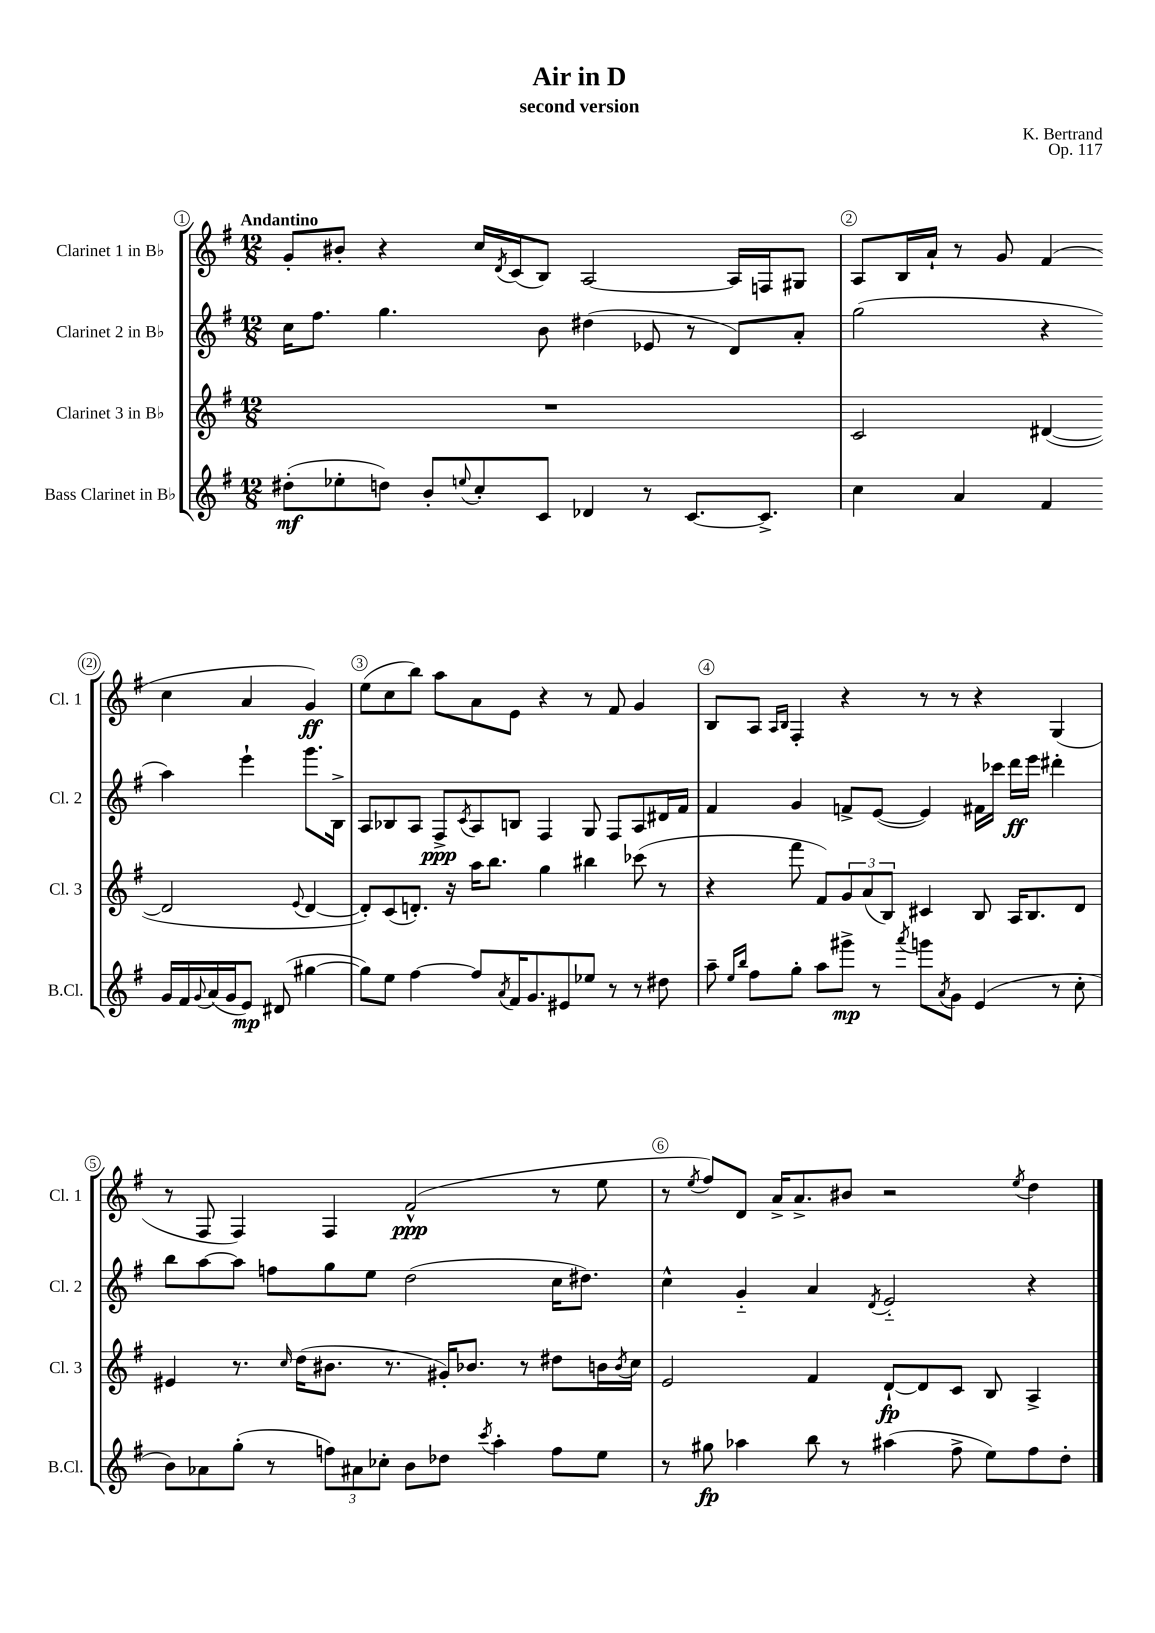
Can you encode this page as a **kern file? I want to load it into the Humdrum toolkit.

**kern	**kern	**kern	**kern
*staff4	*staff3	*staff2	*staff1
*clefG2	*clefG2	*clefG2	*clefG2
*k[f#]	*k[f#]	*k[f#]	*k[f#]
*M12/8	*M12/8	*M12/8	*M12/8
(8dd#'	1.r	16cc	8g'
.	.	8.ff#	.
8ee-'	.	.	8b#'
8dd)	.	4.gg	4r
8b'	.	.	.
8qqee	.	.	.
8cc'	.	.	16cc
.	.	.	8qd
.	.	.	(16c
8c	.	8b	8B)
4d-	.	(4dd#	[2A
8r	.	8e-	.
[8.c	.	8r	.
.	.	8d)	16A]
8.c^]	.	.	16F
.	.	8a'	8G#
=	=	=	=
4cc	2c	(2gg	8A
.	.	.	16B
.	.	.	16a`
4a	.	.	8r
.	.	.	8g
4f#	([4d#	4r	(4f#
16g	2d#]	4aa)	4cc
16f#	.	.	.
8qqg	.	.	.
(16a	.	.	.
16g	.	.	.
8e)	.	4eee`	4a
(8d#	.	.	.
.	8qqe	.	.
[4gg#	[4d#	8.ggg	4g)
.	.	16B^	.
=	=	=	=
8gg#])	8d#'])	8A	(8ee
8ee	(8c	8B-	8cc
[4ff#	8.d')	8A	8bb)
.	.	8F#^	8aa
.	16r	.	.
.	.	8qc	.
8ff#]	16aa	8A	8a
.	8.bb	.	.
8qa	.	.	.
16f#	.	8B	8e
8.g	.	.	.
.	4gg	4F#	4r
8e#	.	.	.
8ee-	4bb#	8G	8r
8r	.	8F#	8f#
8r	(8ccc-	8A	4g
8dd#	8r	16d#	.
.	.	16f#	.
=	=	=	=
8aa~	4r	4f#	8B
16qqee	.	.	.
16qqbb	.	.	.
8ff#	.	.	8A
.	.	.	16qqA
.	.	.	16qqB
8gg'	8fff#	4g	4F#'
8aa	8f#)	.	.
8ggg#^	12g	8f^	4r
.	(12a	.	.
8r	.	([8e	.
.	12B)	.	.
8qaaa	.	.	.
8ggg	4c#	4e])	8r
8qa	.	.	.
8g	.	.	8r
(4e	8B	16f#	4r
.	.	16ccc-	.
.	16A	16ddd	.
.	8.B	16eee	.
8r	.	4ddd#'	(4G
8cc'	8d	.	.
=	=	=	=
8b)	4e#	8bb	8r
8a-	.	[8aa	8F#
(8gg'	8.r	8aa]	4F#)
8r	.	8ff	.
.	16qqcc	.	.
.	(16dd	.	.
12ff)	8.b#	8gg	4F#
12a#	.	.	.
.	.	8ee	.
12cc-'	.	.	.
.	8.r	.	.
8b	.	(2dd	(2f#^^
8dd-	16g#')	.	.
.	8.b-	.	.
8qccc	.	.	.
4aa'	.	.	.
.	8r	.	.
8ff	8dd#	16cc	8r
.	.	8.dd#)	.
8ee	16b	.	8ee
.	8qb	.	.
.	16cc	.	.
=	=	=	=
8r	2e	4cc^^	8r
.	.	.	8qee
8gg#	.	.	8ff#)
4aa-	.	4g'~	8d
.	.	.	16a^
.	.	.	8.a^
8bb	4f#	4a	.
8r	.	.	8b#
.	.	8qd	.
(4aa#	[8d`	2e'~	2r
.	8d]	.	.
8ff#^	8c	.	.
8ee)	8B	.	.
.	.	.	8qee
8ff#	4A^	4r	4dd
8dd'	.	.	.
==	==	==	==
*-	*-	*-	*-
